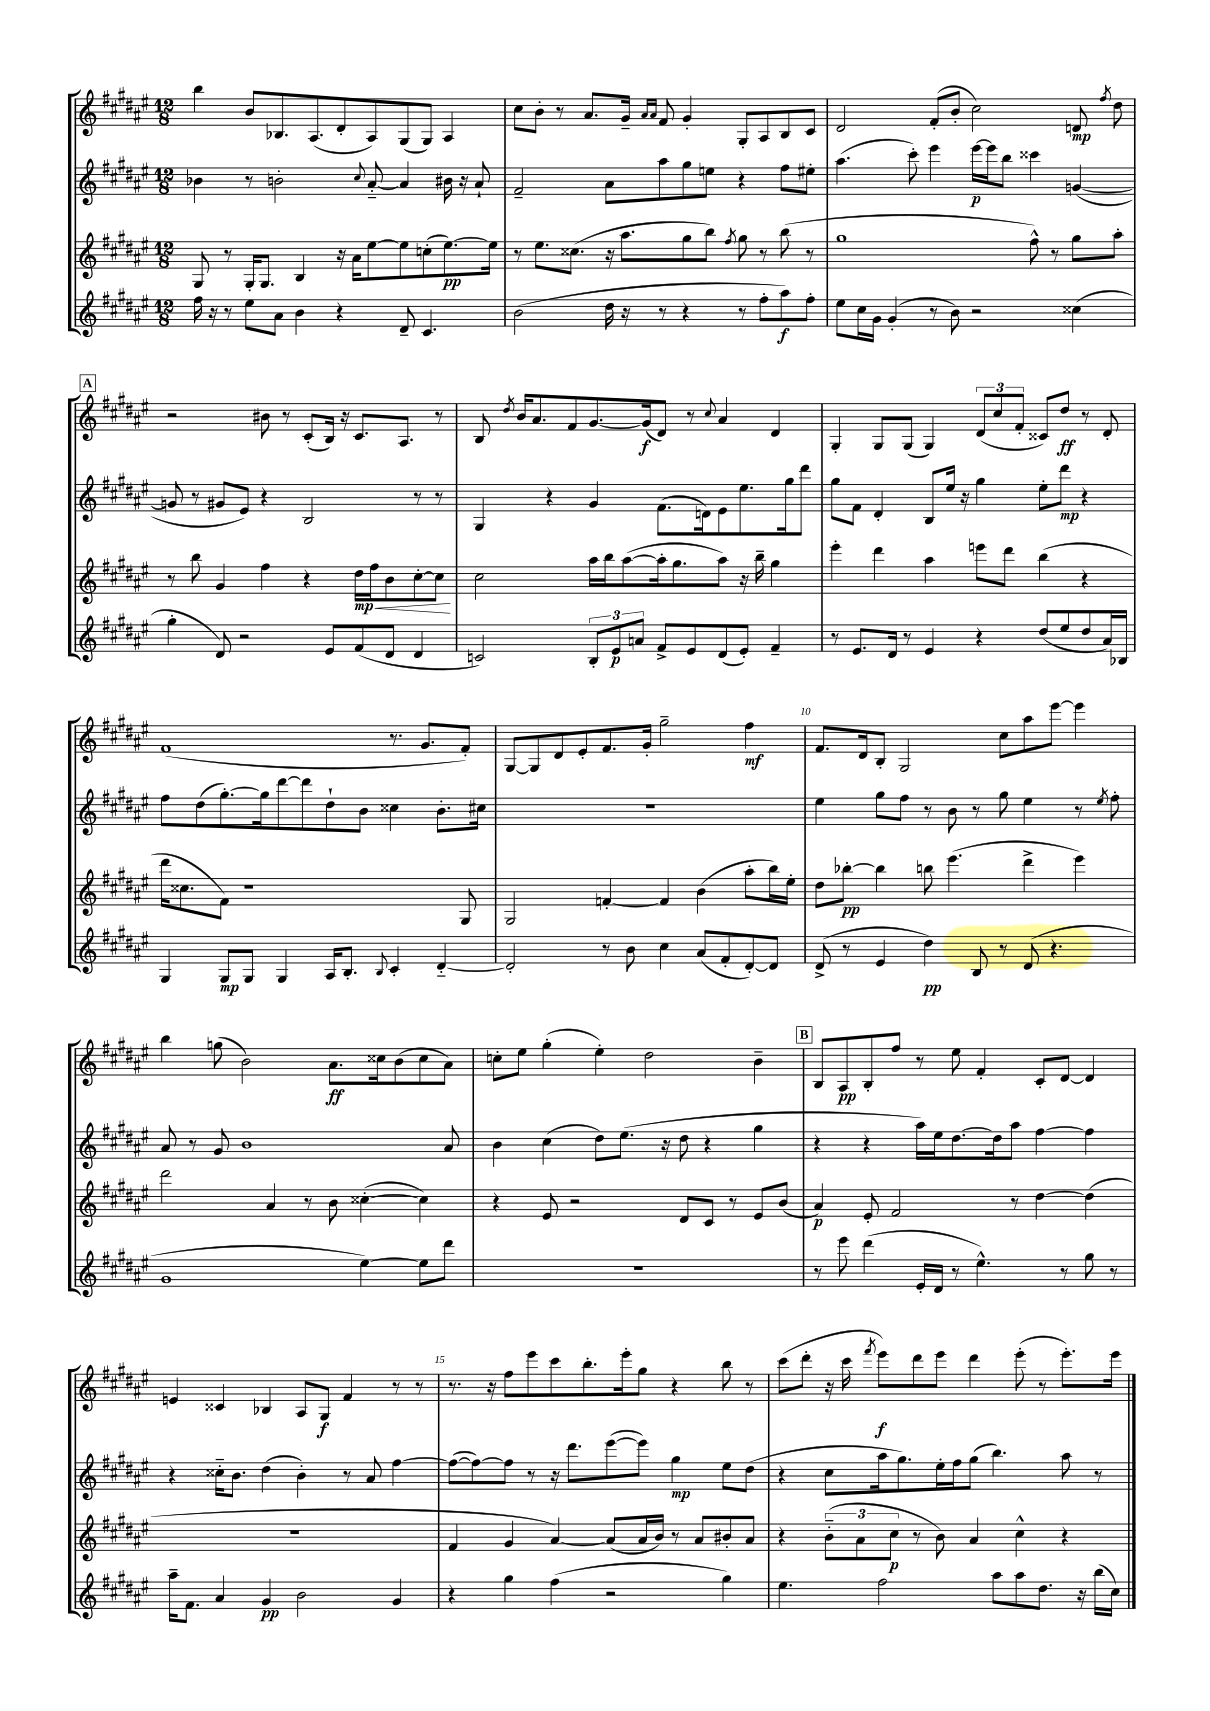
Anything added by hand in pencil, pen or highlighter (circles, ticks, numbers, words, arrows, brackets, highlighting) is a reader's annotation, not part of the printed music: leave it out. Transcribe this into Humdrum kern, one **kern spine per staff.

**kern	**dynam	**kern	**dynam	**kern	**dynam	**kern	**dynam
*part4	*part4	*part3	*part3	*part2	*part2	*part1	*part1
*staff4	*staff4	*staff3	*staff3	*staff2	*staff2	*staff1	*staff1
*clefG2	*	*clefG2	*	*clefG2	*	*clefG2	*
*k[f#c#g#d#a#e#]	*	*k[f#c#g#d#a#e#]	*	*k[f#c#g#d#a#e#]	*	*k[f#c#g#d#a#e#]	*
*M12/8	*	*M12/8	*	*M12/8	*	*M12/8	*
=2	=2	=2	=2	=2	=2	=2	=2
16ff#\	.	8G#/	.	4b-X\	.	4bb\	.
16r	.	.	.	.	.	.	.
8r	.	8r	.	.	.	.	.
8ee#\L	.	16G#'/KL	.	8r	.	8b/L	.
.	.	8.G#/J	.	.	.	.	.
8a#\J	.	.	.	2bn'\	.	8.B-X/	.
4b\	.	4B/	.	.	.	.	.
.	.	.	.	.	.	(8.A#/	.
4r	.	16r	.	.	.	8d#'/	.
.	.	16a#\KL	.	.	.	.	.
.	.	.	.	8qqcc#/	.	.	.
.	.	[8ee#\	.	[8a#/	.	8A#/)	.
8d#~/	.	8ee#\]	.	4a#/]	.	(8G#/	.
4.c#/	.	(8ccn'\	.	.	.	8G#/J)	.
.	.	[8.ee#\)	pp	16b#X\	.	4A#/	.
.	.	.	.	16r	.	.	.
.	.	.	.	8a#`/	.	.	.
.	.	16ee#\Jk]	.	.	.	.	.
=3	=3	=3	=3	=3	=3	=3	=3
(2b\	.	8r	.	2f#~/	.	8cc#\L	.
.	.	8.ee#\L	.	.	.	8b'\J	.
.	.	.	.	.	.	8r	.
.	.	(8.cc##X\J	.	.	.	.	.
.	.	.	.	.	.	8.a#/L	.
16dd#\	.	16r	.	8a#\L	.	.	.
16r	.	8.aa#\L	.	.	.	16g#~/Jk	.
.	.	.	.	.	.	16qqa#/LL	.
.	.	.	.	.	.	16qqa#/JJ	.
8r	.	.	.	8aa#\	.	8f#/	.
4r	.	8gg#\	.	8gg#\	.	4g#'/	.
.	.	8bb\J)	.	8een\J	.	.	.
.	.	8qff#/	.	.	.	.	.
8r	.	8gg#\	.	4r	.	8G#'/L	.
8ff#'\L	.	8r	.	.	.	8A#/	.
8aa#\)	f	(8bb\	.	8ff#\L	.	8B/	.
8ff#'\J	.	8r	.	8ee#X'\J	.	8c#/J	.
=4	=4	=4	=4	=4	=4	=4	=4
8ee#\L	.	1gg#	.	(4.aa#\	.	2d#/	.
16cc#\L	.	.	.	.	.	.	.
16g#\JJ	.	.	.	.	.	.	.
(4g#'/	.	.	.	.	.	.	.
.	.	.	.	8ccc#'\)	.	.	.
8r	.	.	.	4eee#\	.	(8f#'/L	.
8b\)	.	.	.	.	.	8b'/J	.
2r	.	.	.	[16eee#\LL	p	2cc#\)	.
.	.	.	.	16eee#\J]	.	.	.
.	.	.	.	8bb\J	.	.	.
.	.	8ff#^^\)	.	4ccc##X\	.	.	.
.	.	8r	.	.	.	.	.
(4cc##X\	.	8gg#\L	.	([4gn/	.	8dn/	mp
.	.	.	.	.	.	8qff#/	.
.	.	8aa#'\J	.	.	.	8dd#\	.
!!LO:LB:g=z
!!LO:REH:place=s1:t=A
=5	=5	=5	=5	=5	=5	=5	=5
4gg#'\	.	8r	.	8gn/]	.	2r	.
.	.	8bb\	.	8r	.	.	.
8d#/)	.	4g#/	.	8g#X/L	.	.	.
2r	.	.	.	8e#/J)	.	.	.
.	.	4ff#\	.	4r	.	8b#X\	.
.	.	.	.	.	.	8r	.
.	.	4r	.	2B/	.	(8c#'/L	.
8e#/L	.	.	.	.	.	16B/Jk)	.
.	.	.	.	.	.	16r	.
!	!	!	!LO:HP:b	!	!	!	!
(8f#/	.	16dd#\LL	< mp	.	.	8.c#/L	.
.	.	16ff#\J	.	.	.	.	.
8d#/J	.	8b\	.	.	.	.	.
.	.	.	.	.	.	8.A#/J	.
4d#/	.	[8cc#'\	.	8r	.	.	.
.	.	8cc#\J]	.	8r	.	8r	.
.	.	.	[	.	.	.	.
=6	=6	=6	=6	=6	=6	=6	=6
2cn/)	.	2cc#\	.	4G#/	.	8B/	.
.	.	.	.	.	.	8qdd#/	.
.	.	.	.	.	.	16b/KL	.
.	.	.	.	.	.	8.a#/	.
.	.	.	.	4r	.	.	.
.	.	.	.	.	.	8f#/	.
12B'/L	.	16aa#\LL	.	4g#/	.	[8.g#/	.
.	.	16bb\J	.	.	.	.	.
12e#/	p	.	.	.	.	.	.
.	.	([8aa#\	.	.	.	.	.
12an/J	.	.	.	.	.	.	.
.	.	.	.	.	.	(16g#/k]	f
8f#^/L	.	16aa#'\k]	.	(8.f#\L	.	8d#/J)	.
.	.	8.gg#\	.	.	.	.	.
8e#/	.	.	.	.	.	8r	.
.	.	.	.	16dn\k)	.	.	.
.	.	.	.	.	.	8qqcc#/	.
(8d#/	.	8aa#\J)	.	8e#\	.	4a#/	.
8e#'/J)	.	16r	.	8.ee#\	.	.	.
.	.	16bb~\	.	.	.	.	.
4f#~/	.	4gg#\	.	.	.	4d#/	.
.	.	.	.	16gg#\k	.	.	.
.	.	.	.	8ddd#\J	.	.	.
=7	=7	=7	=7	=7	=7	=7	=7
8r	.	4eee#'\	.	8gg#\L	.	4G#'/	.
8.e#/L	.	.	.	8f#\J	.	.	.
.	.	4ddd#\	.	4d#'/	.	8G#/L	.
16d#/Jk	.	.	.	.	.	.	.
8r	.	.	.	.	.	(8G#/J	.
4e#/	.	4aa#\	.	8B/L	.	4G#/)	.
.	.	.	.	16ee#/Jk	.	.	.
.	.	.	.	16r	.	.	.
4r	.	8eeen\L	.	4gg#\	.	(12d#/L	.
.	.	.	.	.	.	12cc#/	.
.	.	8ddd#\J	.	.	.	.	.
.	.	.	.	.	.	12f#'/J	.
(8dd#/L	.	(4bb\	.	8ee#'\L	.	8c##X/L)	.
8ee#/	.	.	.	8ddd#\J	mp	8dd#/J	ff
8dd#/	.	4r	.	4r	.	8r	.
16a#/L)	.	.	.	.	.	8d#'/	.
16B-X/JJ	.	.	.	.	.	.	.
!!LO:LB:g=z
=8	=8	=8	=8	=8	=8	=8	=8
4G#/	.	16ddd#\KL	.	8ff#\L	.	(1f#	.
.	.	8.cc##X\	.	.	.	.	.
.	.	.	.	(8dd#\	.	.	.
8G#/L	mp	8f#\J)	.	[8.gg#'\)	.	.	.
8G#/J	.	1r	.	.	.	.	.
.	.	.	.	16gg#\k]	.	.	.
4G#/	.	.	.	[8ddd#\	.	.	.
.	.	.	.	8ddd#\]	.	.	.
16A#/KL	.	.	.	8dd#`\	.	.	.
8.B'/J	.	.	.	.	.	.	.
.	.	.	.	8b\J	.	.	.
8qqB/	.	.	.	.	.	.	.
4c#'/	.	.	.	4cc##X\	.	8.r	.
.	.	.	.	.	.	8.g#/L	.
[4d#/	.	.	.	8.b'\L	.	.	.
.	.	8G#/	.	.	.	8f#'/J)	.
.	.	.	.	16cc#X\Jk	.	.	.
=9	=9	=9	=9	=9	=9	=9	=9
2d#'/]	.	2G#/	.	1.r	.	[8G#/L	.
.	.	.	.	.	.	8G#/]	.
.	.	.	.	.	.	8d#/	.
.	.	.	.	.	.	8e#'/	.
8r	.	[4fn'/	.	.	.	8.f#/	.
8b\	.	.	.	.	.	.	.
.	.	.	.	.	.	16g#'/Jk	.
4cc#\	.	4f/]	.	.	.	2gg#~\	.
(8a#/L	.	(4b\	.	.	.	.	.
8f#'/	.	.	.	.	.	.	.
[8d#'/)	.	8aa#'\L	.	.	.	4ff#\	mf
8d#/J]	.	16bb\L)	.	.	.	.	.
.	.	16ee#'\JJ	.	.	.	.	.
=10	=10	=10	=10	=10	=10	=10	=10
(8d#^/	.	8dd#\L	.	4ee#\	.	8.f#/L	.
8r	.	[8bb-X'\J	pp	.	.	.	.
.	.	.	.	.	.	16d#/k	.
4e#/	.	4bb-\]	.	8gg#\L	.	8B'/J	.
.	.	.	.	8ff#\J	.	2G#/	.
4dd#\)	pp	8bbn\	.	8r	.	.	.
.	.	(4.eee#\	.	8b\	.	.	.
8B/	.	.	.	8r	.	.	.
8r	.	.	.	8gg#\	.	8cc#\L	.
(8d#/	.	4ddd#^\	.	4ee#\	.	8aa#\	.
4.r	.	.	.	.	.	[8eee#\J	.
.	.	4eee#\)	.	8r	.	4eee#\]	.
.	.	.	.	8qee#/	.	.	.
.	.	.	.	8ff#'\	.	.	.
!!LO:LB:g=z
=11	=11	=11	=11	=11	=11	=11	=11
1g#	.	2ddd#\	.	8a#/	.	4bb\	.
.	.	.	.	8r	.	.	.
.	.	.	.	8g#/	.	(8ggn\	.
.	.	.	.	1b	.	2b\)	.
.	.	4a#/	.	.	.	.	.
.	.	8r	.	.	.	.	.
.	.	8b\	.	.	.	8.a#\L	ff
[4ee#\)	.	([4cc##X'\	.	.	.	.	.
.	.	.	.	.	.	16cc##X\k	.
.	.	.	.	.	.	(8b\	.
8ee#\L]	.	4cc##\])	.	.	.	8cc##\	.
8ddd#\J	.	.	.	8a#/	.	8a#\J)	.
=12	=12	=12	=12	=12	=12	=12	=12
1.r	.	4r	.	4b\	.	8ccn'\L	.
.	.	.	.	.	.	8ee#\J	.
.	.	8e#/	.	(4cc#\	.	(4gg#'\	.
.	.	2r	.	.	.	.	.
.	.	.	.	8dd#\L)	.	4ee#'\)	.
.	.	.	.	(8.ee#\J	.	.	.
.	.	.	.	.	.	2dd#\	.
.	.	.	.	16r	.	.	.
.	.	8d#/L	.	8dd#\	.	.	.
.	.	8c#/J	.	4r	.	.	.
.	.	8r	.	.	.	.	.
.	.	8e#/L	.	4gg#\	.	4b~\	.
.	.	(8b/J	.	.	.	.	.
!!LO:REH:place=s1:t=B
=13	=13	=13	=13	=13	=13	=13	=13
8r	.	4a#/)	p	4r	.	8B/L	.
8eee#\	.	.	.	.	.	8A#/	pp
(4ddd#\	.	8e#'/	.	4r	.	8B'/	.
.	.	2f#/	.	.	.	8ff#/J	.
16e#'/LL	.	.	.	16aa#\LL)	.	8r	.
16d#/JJ	.	.	.	16ee#\J	.	.	.
8r	.	.	.	[8.dd#\	.	8ee#\	.
4.ee#^^\)	.	.	.	.	.	4f#'/	.
.	.	.	.	16dd#\k]	.	.	.
.	.	8r	.	8aa#\J	.	.	.
.	.	[4dd#\	.	[4ff#\	.	8c#'/L	.
8r	.	.	.	.	.	[8d#/J	.
8gg#\	.	(4dd#\]	.	4ff#\]	.	4d#/]	.
8r	.	.	.	.	.	.	.
!!LO:LB:g=z
=14	=14	=14	=14	=14	=14	=14	=14
16aa#~\KL	.	1.r	.	4r	.	4en/	.
8.f#\J	.	.	.	.	.	.	.
4a#/	.	.	.	16cc##X\KL	.	4c##X/	.
.	.	.	.	8.b\J	.	.	.
4g#/	pp	.	.	(4dd#\	.	4B-X/	.
2b\	.	.	.	4b'\)	.	8A#/L	.
.	.	.	.	.	.	8G#/J	f
.	.	.	.	8r	.	4f#/	.
.	.	.	.	8a#/	.	.	.
4g#/	.	.	.	[4ff#\	.	8r	.
.	.	.	.	.	.	8r	.
=15	=15	=15	=15	=15	=15	=15	=15
4r	.	4f#/	.	(8ff#\L_	.	8.r	.
.	.	.	.	8ff#\_)	.	.	.
.	.	.	.	.	.	16r	.
4gg#\	.	4g#/	.	8ff#\J]	.	8ff#\L	.
.	.	.	.	8r	.	8eee#\	.
(4ff#\	.	[4a#/)	.	16r	.	8ccc#\	.
.	.	.	.	8.ddd#\L	.	.	.
.	.	.	.	.	.	8.bb'\	.
2r	.	(8a#/L]	.	([8eee#\	.	.	.
.	.	.	.	.	.	16eee#'\k	.
.	.	16a#/L	.	8eee#\J])	.	8gg#\J	.
.	.	16b/JJ)	.	.	.	.	.
.	.	8r	.	4gg#\	mp	4r	.
.	.	8a#/L	.	.	.	.	.
4gg#\)	.	8b#X'/	.	8ee#\L	.	8bb\	.
.	.	8a#/J	.	(8dd#\J	.	8r	.
=16	=16	=16	=16	=16	=16	=16	=16
4.ee#\	.	4r	.	4r	.	(8ccc#\L	.
.	.	.	.	.	.	8ddd#'\J	.
.	.	(12b\L	.	8cc#\L	.	16r	.
.	.	.	.	.	.	16ccc#\	.
.	.	12a#\	.	.	.	.	.
.	.	.	.	.	.	8qfff#/	.
2ff#\	.	.	.	16aa#\k	.	8eee#\L)	f
.	.	12cc#\J	p	.	.	.	.
.	.	.	.	8.gg#\)	.	.	.
.	.	8r	.	.	.	8ddd#\	.
.	.	8b\)	.	16ee#'\L	.	8eee#\J	.
.	.	.	.	16ff#\J	.	.	.
.	.	4a#/	.	(8gg#\J	.	4ddd#\	.
8aa#\L	.	.	.	4.bb\)	.	.	.
8aa#\	.	4cc#^^\	.	.	.	(8eee#'\	.
8.dd#\J	.	.	.	.	.	8r	.
.	.	4r	.	8aa#\	.	8.eee#'\L)	.
16r	.	.	.	.	.	.	.
(16bb\LL	.	.	.	8r	.	.	.
16cc#\JJ)	.	.	.	.	.	16eee#\Jk	.
==	==	==	==	==	==	==	==
*-	*-	*-	*-	*-	*-	*-	*-
